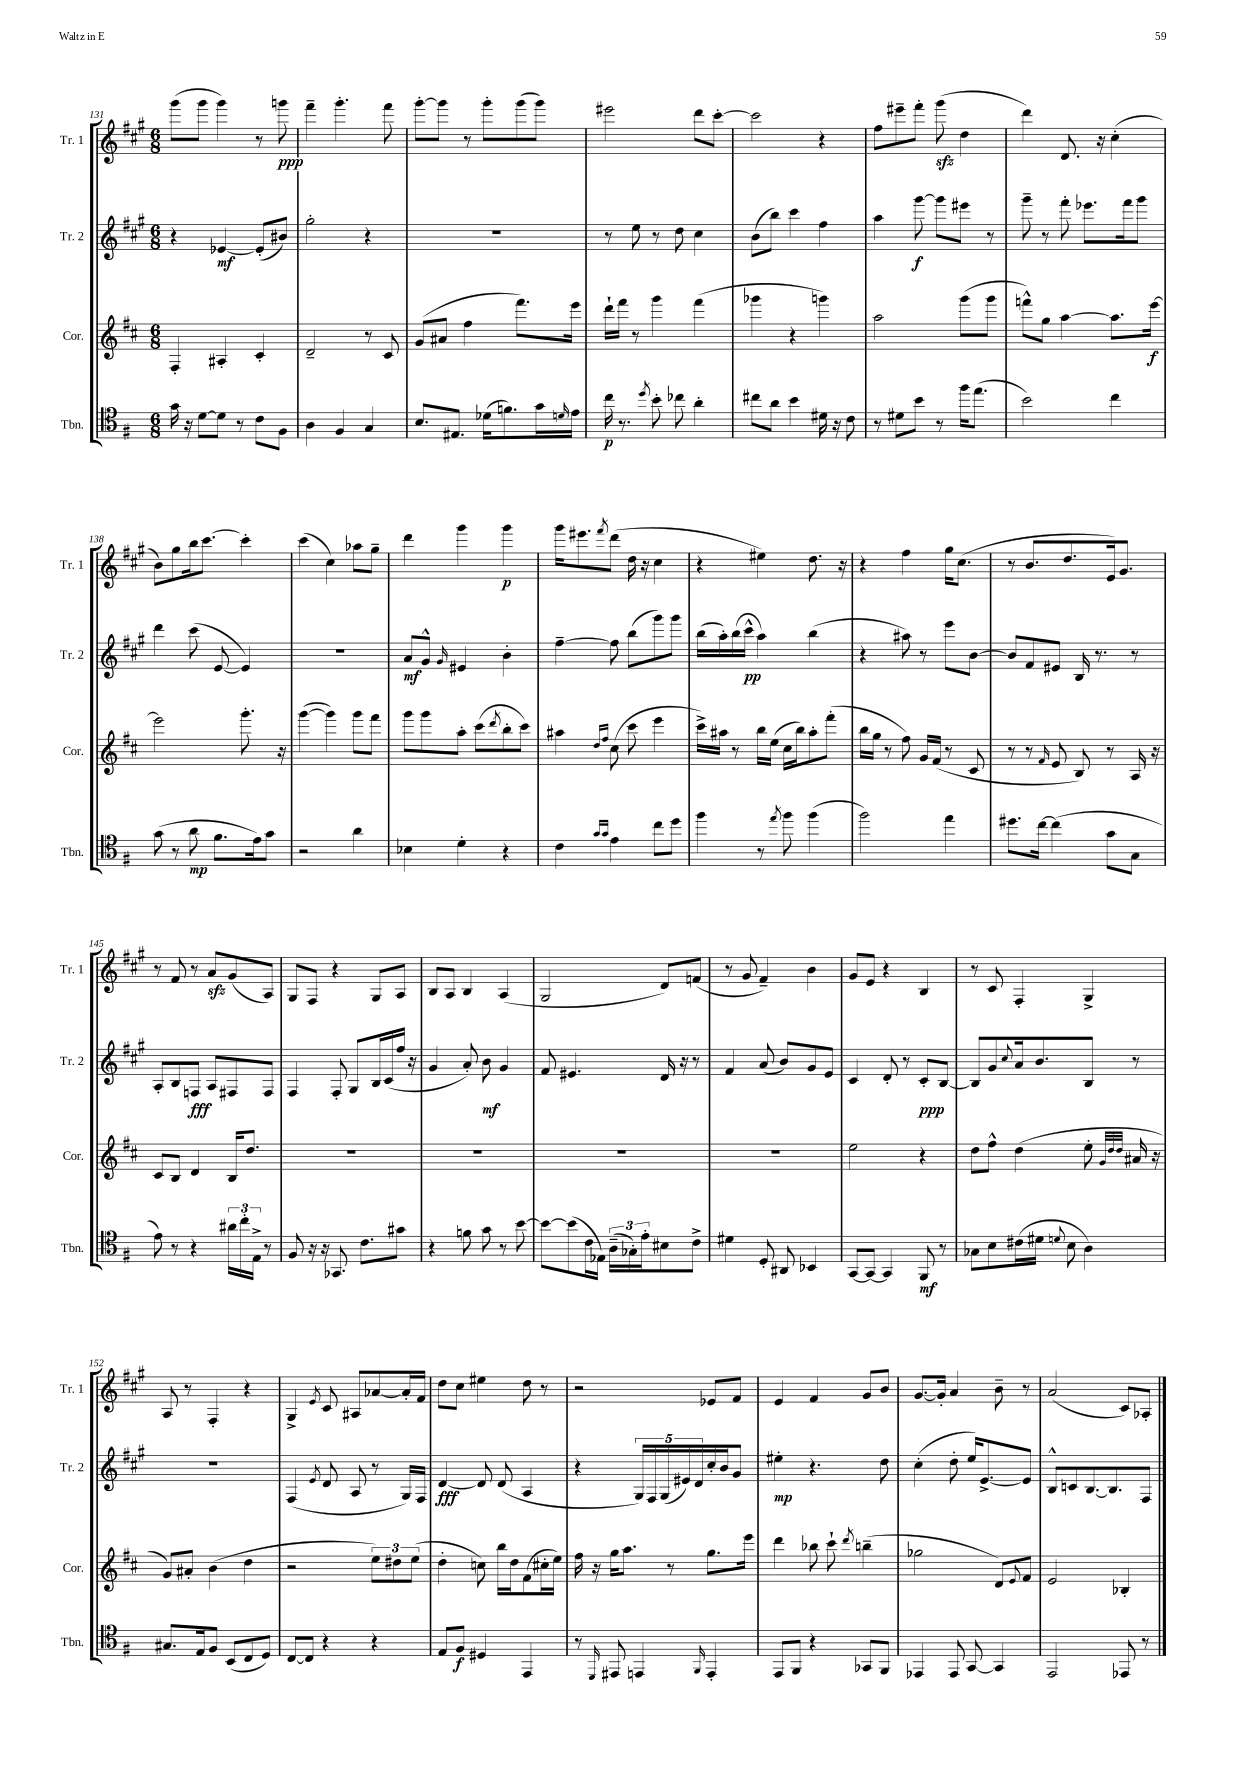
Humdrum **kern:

**kern	**kern	**kern	**kern
*staff4	*staff3	*staff2	*staff1
*clefC4	*clefG2	*clefG2	*clefG2
*k[f#]	*k[f#c#]	*k[f#c#g#]	*k[f#c#g#]
*M6/8	*M6/8	*M6/8	*M6/8
16g\	4F#'/	4r	(8ggg#\L
16r	.	.	.
[8d\L	.	.	8ggg#\J
8d\]J	4A#'/	[4e-/	4ggg#\)
8r	.	.	.
8c\L	4c#'/	(8e-'/]L	8r
8F#\J	.	8b#/J)	8ggg\
=	=	=	=
4A\	2d~/	2gg#'\	4fff#~\
4F#/	.	.	4.ggg#'\
4G/	8r	4r	.
.	8c#/	.	8fff#\
=	=	=	=
8.B/L	(8g/L	2.r	[8ggg#'\L
.	8a#/J	.	8ggg#\]J
8.E#/J	.	.	.
.	4ff#\	.	8r
(16d-\LK	.	.	8ggg#'\L
8.f\)	.	.	.
.	8.fff#\L)	.	(8ggg#\
16g\L	.	.	8ggg#\J)
16qqd/	.	.	.
16e\JJ	16eee\Jk	.	.
=	=	=	=
16cc\	16ddd`\LL	8r	2eee#\
8.r	16fff#\JJ	.	.
.	8r	8ee\	.
8qdd/	.	.	.
8b'\	4ggg\	8r	.
8cc-\	.	8dd\	.
4a'\	(4fff#\	4cc#\	8ddd\L
.	.	.	[8ccc#'\J
=	=	=	=
8cc#\L	4ggg-\	(8b\L	2ccc#\]
8a\J	.	8bb\J)	.
4b\	4r	4ccc#\	.
16d#\	4ggg\)	4ff#\	4r
16r	.	.	.
8c\	.	.	.
=	=	=	=
8r	2aa\	4aa\	8ff#\L
8d#\L	.	.	8eee#~\
8b\J	.	[8ggg#\	8fff#'\J
8r	.	8ggg#\]L	(8ggg#\
16ff#\LK	(8ggg\L	8eee#\J	4dd\
(8.ee\J	.	.	.
.	8ggg\J	8r	.
=	=	=	=
2b\)	8fff^^\L)	8ggg#~\	4ddd\)
.	8gg\J	8r	.
.	[4aa\	8fff#'\	8.d/
.	.	8.eee-\L	.
.	.	.	16r
4cc\	8.aa\]L	.	(4cc#'\
.	.	16fff#\k	.
.	.	8ggg#\J	.
.	[16eee\Jk	.	.
=	=	=	=
(8g\	2eee\]	4ddd\	8b\L)
8r	.	.	8gg#\
8a\	.	(8ccc#\	16bb\k
.	.	.	[8.ccc#\J
8.f#\L	.	[8e/	.
.	8.ggg'\	4e/])	4ccc#'\]
16e\k)	.	.	.
8g\J	.	.	.
.	16r	.	.
=	=	=	=
2r	([4ggg\	2.r	(4ccc#\
.	4ggg\])	.	4cc#\)
4a\	8ggg\L	.	8aa-\L
.	8fff#\J	.	8gg#~\J
=	=	=	=
4B-\	8ggg\L	8a/L	4ddd\
.	8ggg\	8g#^^/J	.
.	.	16qqg#/	.
4d'\	8aa'\J	4e#/	4ggg#\
.	(8ccc#\L	.	.
.	8qddd/	.	.
4r	8bb'\	4b'\	4ggg#\
.	8ccc#\J)	.	.
=	=	=	=
4c\	4aa#\	[4ff#~\	16ggg#\LK
.	.	.	8.eee#\
16qqg/LL	16qqdd/LL	.	.
16qqg/JJ	16qqff#/JJ	.	8qfff#/
4e\	(8cc#\	8ff#\]	(8ddd\J
.	8ccc#\	(8bb\L	16dd\
.	.	.	16r
8cc\L	4eee\	8ggg#\)	4cc#\
8dd\J	.	8ggg#\J	.
=	=	=	=
4ff#\	16ccc#^\LL)	(16bb\LL	4r
.	16aa#\JJ	16aa'\)	.
.	8r	(16bb\	.
.	.	16ccc#^^\JJ	.
8r	16bb\LL	4aa\)	4ee#\)
.	(16ee\JJ	.	.
8qee/	.	.	.
8ff#\	16cc#\LL	.	.
.	16bb\J)	.	.
(4ff#\	8aa#'\	(4bb\	8.dd\
.	(8fff#'\J	.	.
.	.	.	16r
=	=	=	=
2ff#\)	16bb\LL	4r	4r
.	16gg\JJ	.	.
.	8r	.	.
.	8ff#\)	8aa#\)	4ff#\
.	16g/LL	8r	.
.	(16f#/JJ	.	.
4ee\	8r	8eee\L	16gg#\LK
.	.	.	(8.cc#\J
.	8c#/	[8b\J	.
=	=	=	=
8.dd#\L	8r	8b/]L	8r
.	8r	8f#/	8.b/L
[16cc\Jk	.	.	.
.	16qqf#/	.	.
(4cc\]	8e/	8e#/J	.
.	.	.	8.dd/
.	8B/)	16B/	.
.	.	8.r	.
8g\L	8r	.	16e/k)
.	.	.	8.g#/J
8G\J	16A/	8r	.
.	16r	.	.
=	=	=	=
8e\)	8c#/L	8A'/L	8r
8r	8B/J	8B/	8f#/
4r	4d/	8F/J	8r
.	.	8A/L	8a/L
24a#\LL	16B/LK	8F#/	(8g#/
24cc'\	.	.	.
.	8.dd/J	.	.
24E^\JJ	.	.	.
8r	.	8F#/J	8A/J)
=	=	=	=
8F#/	2.r	4F#/	8G#/L
16r	.	.	8F#/J
16r	.	.	.
8.GG-/	.	8F#'/	4r
.	.	8G#/L	.
8.c\L	.	.	.
.	.	16B/L	8G#/L
.	.	(16c#/	.
8g#\J	.	16ff#/JJ	8A/J
.	.	16r	.
=	=	=	=
4r	2.r	4g#/	8B/L
.	.	.	8A/J
8f\	.	8a'/)	4B/
8g\	.	8b\	.
8r	.	4g#/	(4A/
[8b\	.	.	.
=	=	=	=
8b\_L	2.r	8f#/	2G#/
(8b\]	.	4.e#/	.
16c\L	.	.	.
16E-\JJ)	.	.	.
(24A~\LL	.	.	.
24G-'\)	.	.	.
24e'\J	.	.	.
8B#\	.	16d/	8d/L)
.	.	16r	.
8c^\J	.	8r	(8f/J
=	=	=	=
4d#\	2.r	4f#/	8r
.	.	.	8g#/
8D'/	.	(8a/	4f#~/)
8AA#/	.	8b/L)	.
4BB-/	.	8g#/	4b\
.	.	8e/J	.
=	=	=	=
[8GG/L	2ee\	4c#/	8g#/L
8GG/_J	.	.	8e/J
4GG/]	.	8d'/	4r
.	.	8r	.
8FF#/	4r	8c#'/L	4B/
8r	.	[8B/J	.
=	=	=	=
8G-\L	8dd\L	8B/]L	8r
8B\	8ff#^^\J	8g#/	8c#/
.	.	8qqcc#/	.
(16c#\L	(4dd\	16a/k	4F#'/
16d#\JJ	.	8.b/	.
8qqd/	.	.	.
8B\	.	.	.
4A\)	8ee'\	8B/J	4G#^/
.	32qqg/LLL	.	.
.	32qqdd/	.	.
.	32qqdd/JJJ	.	.
.	16a#/	8r	.
.	16r	.	.
=	=	=	=
8.G#/L	8g/L)	2.r	8A/
.	8a#'/J	.	8r
16E/k	.	.	.
8F#/J	(4b\	.	4F#'/
(8BB/L	.	.	.
8C/	4dd\	.	4r
8D/J)	.	.	.
=	=	=	=
[8C/L	2r	(4F#/	4G#^/
8C/]J	.	.	.
.	.	8qe/	8qe/
4r	.	8d/	8c#/
.	.	8A/	8A#/L
4r	12ee\L)	8r	[8a-/
.	12dd#\	.	.
.	.	16G#/LL)	16a-'/]L
.	(12ee\J	.	.
.	.	16F#/JJ	16f#/JJ
=	=	=	=
8E/L	4dd'\	[4d/	8dd\L
8F#/J	.	.	8cc#\J
4D#/	8cc\)	8d/]	4ee#\
.	16bb\LL	(8d/	.
.	16dd\J	.	.
4EE/	(8f#\	4A/	8dd\
.	16cc#'\L	.	8r
.	16ee\JJ)	.	.
=	=	=	=
8r	16ff#\	4r	2r
.	16r	.	.
16qqDD/	.	.	.
8EE#/	16gg\LK	.	.
.	8.aa\J	.	.
4EE/	.	20G#/LL)	.
.	.	20F#/	.
.	.	(20G#/	.
.	8r	.	.
.	.	20e#/)	.
.	.	20d/	.
16qqFF#/	.	.	.
4EE'/	8.gg\L	16cc#'/	8e-/L
.	.	16b/J	.
.	.	8g#/J	8f#/J
.	16eee\Jk	.	.
=	=	=	=
8EE/L	4ddd\	4ee#'\	4e/
8FF#/J	.	.	.
4r	8bb-\	4.r	4f#/
.	8ccc#`\	.	.
.	8qddd/	.	.
8GG-/L	(4bb~\	.	8g#/L
8FF#/J	.	8dd\	8b/J
=	=	=	=
4EE-/	2gg-\	(4cc#'\	[8.g#/L
.	.	.	16g#'/]Jk
8EE-/	.	8dd'\	4a/
[8GG/	.	16ee/LK)	.
.	.	[8.e^/	.
4GG/]	8d/L)	.	8b~\
.	8qqe/	.	.
.	8f#/J	8e/]J	8r
=	=	=	=
2EE/	2e/	8B^^/L	(2a/
.	.	8c/	.
.	.	[8.B/	.
.	.	8.B/]	.
8EE-/	4B-'/	.	8c#/L)
8r	.	8F#/J	8A-'/J
==	==	==	==
*-	*-	*-	*-
